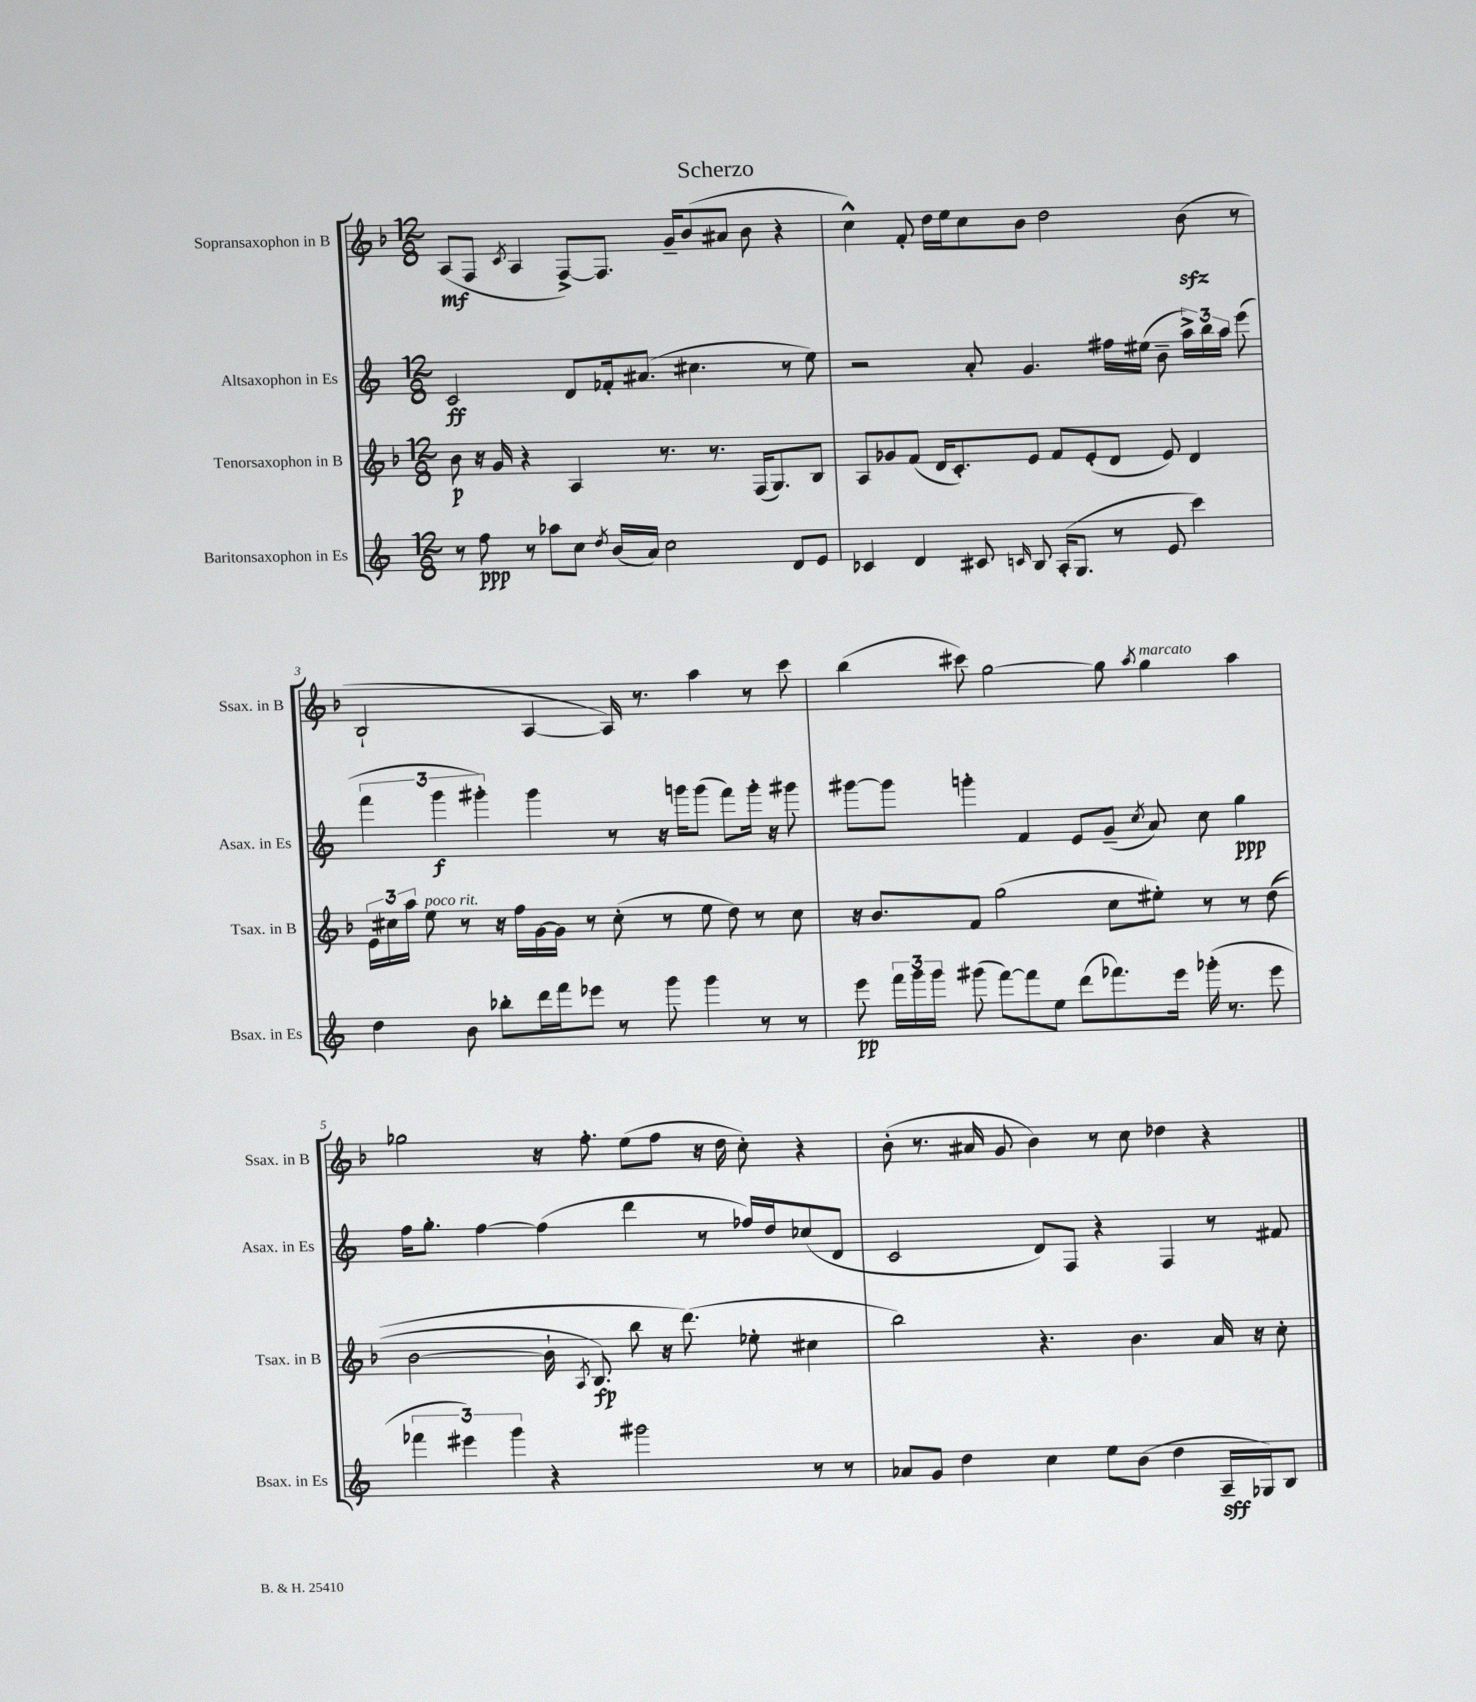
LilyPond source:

\header { title = "Scherzo" }
<<
\new StaffGroup <<
\new Staff = "s0" \with { instrumentName = "Sopransaxophon in B" shortInstrumentName = "Ssax. in B" } {
    \clef treble \key f \major \numericTimeSignature \time 12/8
    \autoBeamOff a8[\mf( f8] \acciaccatura { c'8 } a4 f8[~->) f8.] g'16[-- bes'8( ais'8] bes'8 r4 |
    c''4-^) f'8-. d''16[ e''16 c''8 bes'8] d''2 bes'8\sfz( r8 |
    bes2-! a4~ a16) r8. a''4 r8 c'''8 |
    bes''4( cis'''8) g''2~ g''8 \acciaccatura { a''8 } g''4^\markup { \italic "marcato" } a''4 |
    ges''2 r16 f''8.-. e''8[( f''8] r16 d''16 c''8-.) r4 |
    bes'8-.( r8. ais'16 g'8 bes'4) r8 c''8 des''4 r4 \bar "|." |
}
\new Staff = "s1" \with { instrumentName = "Altsaxophon in Es" shortInstrumentName = "Asax. in Es" } {
    \clef treble \key c \major \numericTimeSignature \time 12/8
    \autoBeamOff c'2\ff d'8[ fes'16-. ais'8.]( cis''4. r8 e''8) |
    r2 a'8-. g'4. fis''16[ eis''16]( b'8-- \tuplet 3/2 { a''16[->) b''16 a''16] } e'''8( |
    \tuplet 3/2 { f'''4 g'''4\f gis'''4-.) } gis'''4 r8 r16 g'''16[ g'''8]( f'''8[) g'''16]-. r16 gis'''8 |
    gis'''8[~ gis'''8] g'''4-. f'4 e'8[ g'8]--( \acciaccatura { c''8 } a'8) c''8 g''4\ppp |
    f''16[ g''8.]-. f''4~ f''4( d'''4 r8 fes''16[) d''16 ces''8( d'8] |
    c'2 d'8[) f8] r4 f4 r8 fis'8 \bar "|." |
}
\new Staff = "s2" \with { instrumentName = "Tenorsaxophon in B" shortInstrumentName = "Tsax. in B" } {
    \clef treble \key f \major \numericTimeSignature \time 12/8
    \autoBeamOff bes'8\p r16 g'16 r4 a4 r8. r8. f16[( g8.) bes8] |
    a8[ ges'8 f'8]( d'16[ c'8.-.) e'8] f'8[ e'8-.( d'8] e'8) d'4 |
    \tuplet 3/2 { e'16[ cis''16 a''16] } e''8^\markup { \italic "poco rit." } r8 r16 f''16[ g'16~ g'16] r8 cis''8-.( r8 e''8 d''8) r8 cis''8 |
    r16 bes'8.[ f'8] g''2( c''8[ eis''8]-.) r8 r8 d''8(\( |
    bes'2~ bes'16-! \acciaccatura { a8 } bes8.\fp) bes''8 r16 d'''8.(\) ees''8-. cis''4 |
    bes''2) r4. bes'4. a'16 r16 c''8-. \bar "|." |
}
\new Staff = "s3" \with { instrumentName = "Baritonsaxophon in Es" shortInstrumentName = "Bsax. in Es" } {
    \clef treble \key c \major \numericTimeSignature \time 12/8
    \autoBeamOff r8 f''8\ppp r8 aes''8[ c''8] \acciaccatura { d''8 } b'16[( a'16]) c''2 d'8[ e'8] |
    ces'4 d'4 cis'8 \grace { c'16 } b8 a16[-.( g8.] r8 e'8 c'''4) |
    d''4 b'8 bes''8[-. d'''16 f'''16 ees'''8] r8 g'''8 g'''4 r8 r8 |
    e'''8\pp \tuplet 3/2 { f'''16[ g'''16 g'''16] } gis'''8( f'''8[~) f'''8 e''8] d'''8[( fes'''8.) e'''16] ges'''16-.( r8. e'''8 |
    \tuplet 3/2 { fes'''4 eis'''4) g'''4 } r4 gis'''2 r8 r8 |
    aes'8[ g'8] d''4 c''4 e''8[ b'8]( d''4 a16[--\sff ges16) b8] \bar "|." |
}
>>
>>
